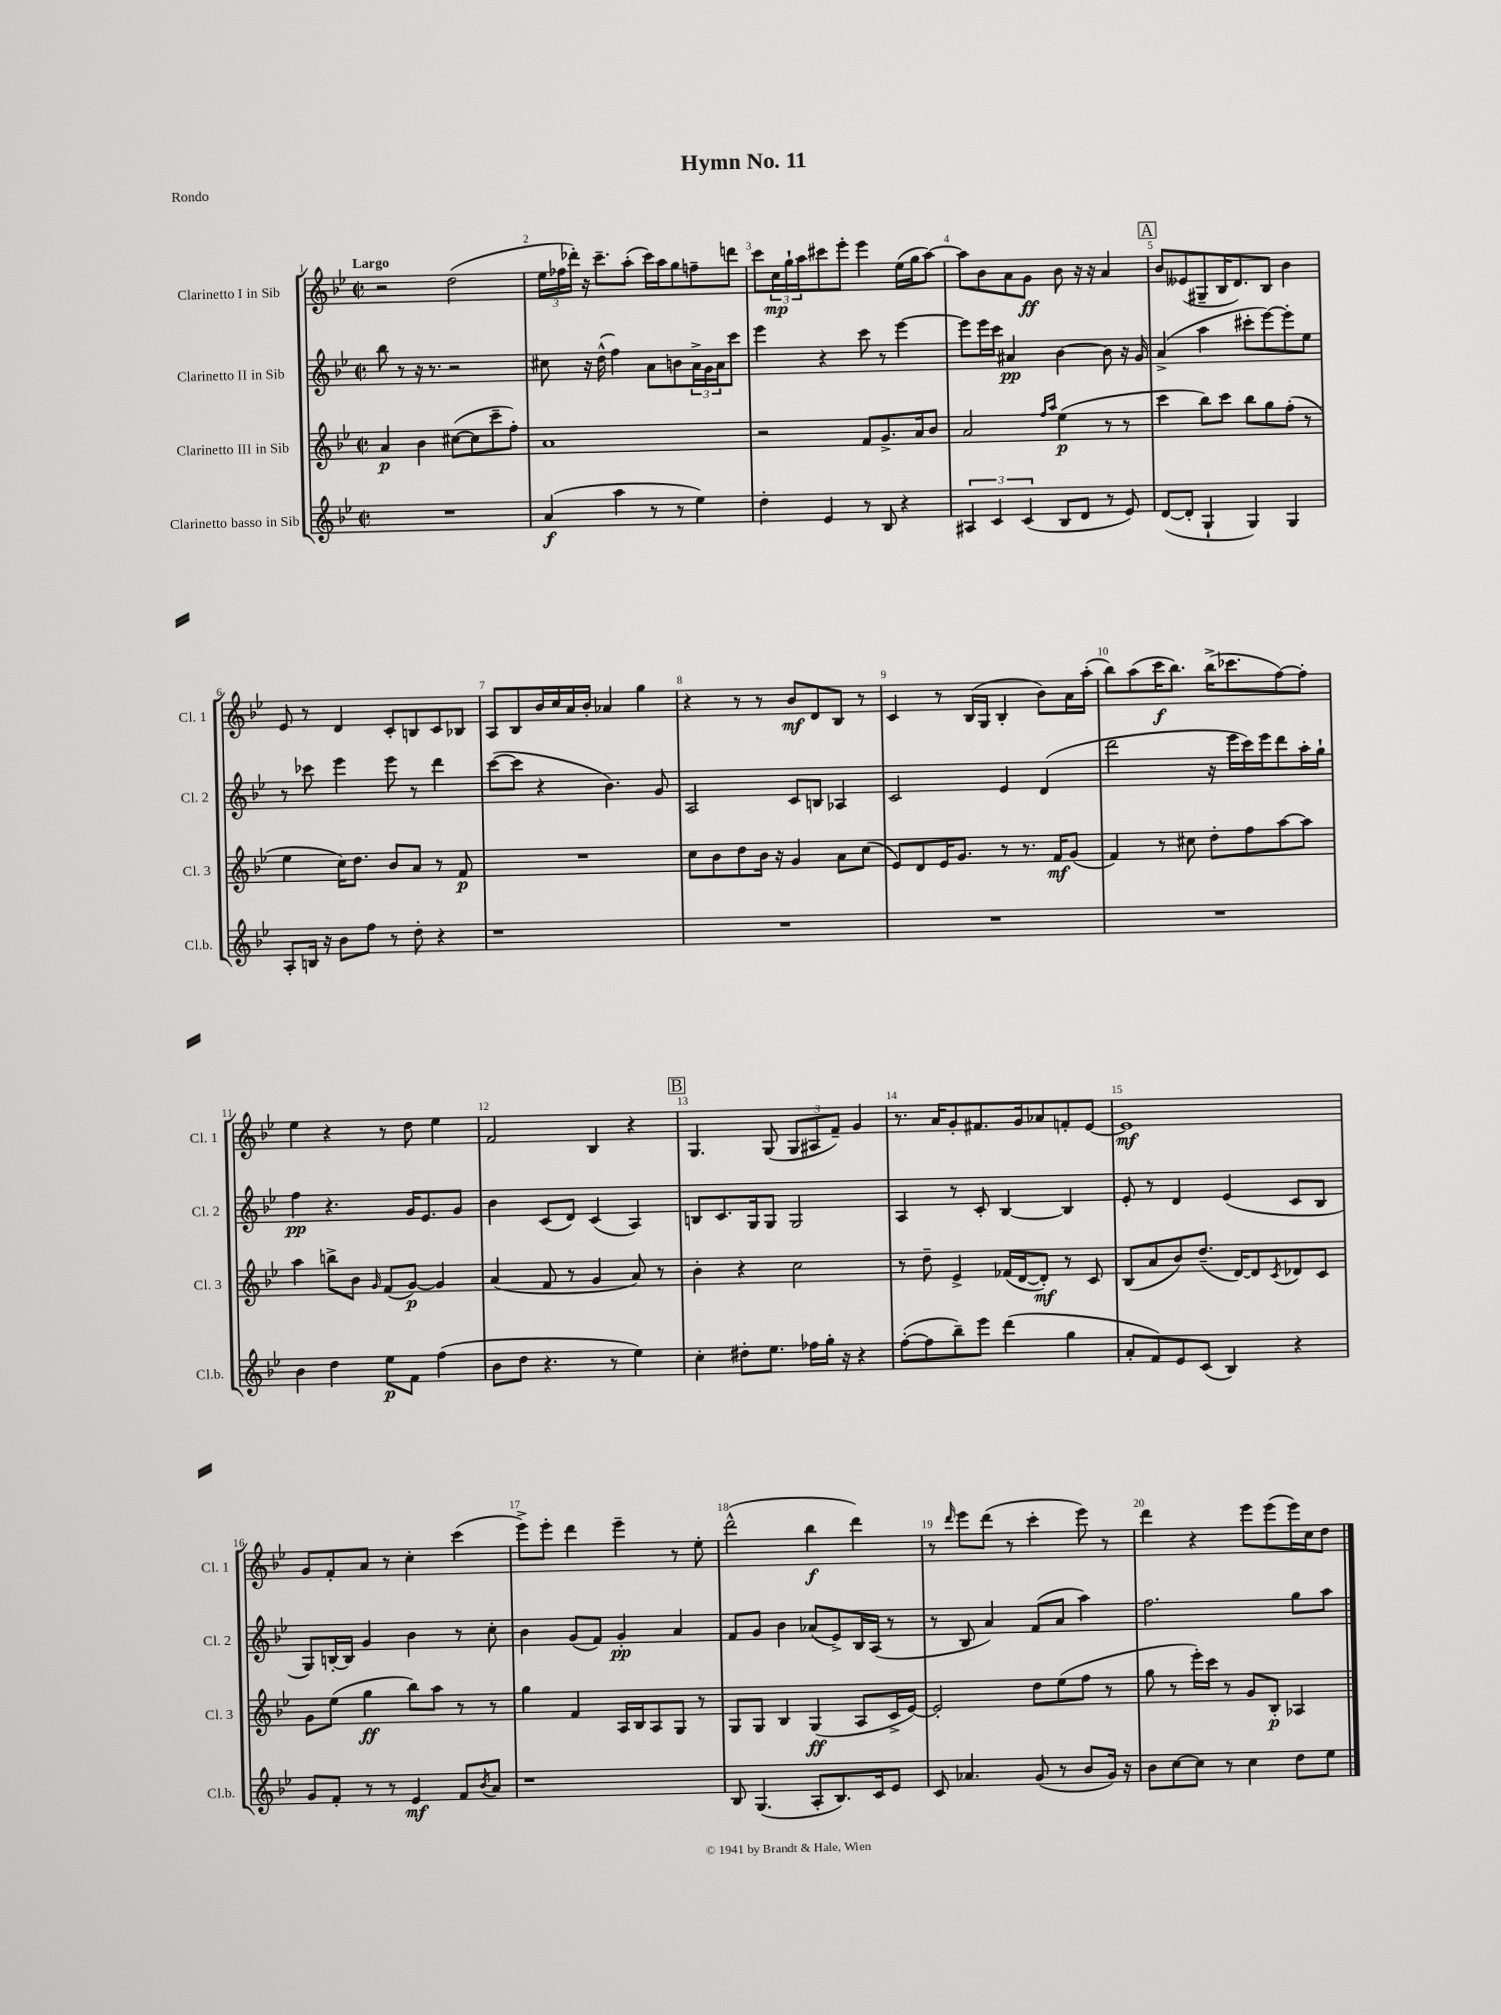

**kern	**dynam	**kern	**dynam	**kern	**dynam	**kern	**dynam
*part4	*part4	*part3	*part3	*part2	*part2	*part1	*part1
*staff4	*staff4	*staff3	*staff3	*staff2	*staff2	*staff1	*staff1
*I"Clarinetto basso in Sib	*	*I"Clarinetto III in Sib	*	*I"Clarinetto II in Sib	*	*I"Clarinetto I in Sib	*
*I'Cl.b.	*	*I'Cl. 3	*	*I'Cl. 2	*	*I'Cl. 1	*
*clefG2	*	*clefG2	*	*clefG2	*	*clefG2	*
*k[b-e-]	*	*k[b-e-]	*	*k[b-e-]	*	*k[b-e-]	*
*M2/2	*	*M2/2	*	*M2/2	*	*M2/2	*
*met(c|)	*	*met(c|)	*	*met(c|)	*	*met(c|)	*
=1	=1	=1	=1	=1	=1	=1	=1
!	!	!	!	!	!	!LO:TX:a:B:t=Largo	!
1r	.	4a/	p	8bb-\	.	2r	.
.	.	.	.	8r	.	.	.
.	.	4b-\	.	16r	.	.	.
.	.	.	.	8.r	.	.	.
.	.	([8cc#X\L	.	2r	.	(2dd\	.
.	.	8cc#\]	.	.	.	.	.
.	.	8ccc~\	.	.	.	.	.
.	.	8ff'\J)	.	.	.	.	.
=2	=2	=2	=2	=2	=2	=2	=2
(4a/	f	1a	.	8cc#X\	.	24ee-\LL	.
.	.	.	.	.	.	24ff-X\	.
.	.	.	.	.	.	24ddd-X'\JJ)	.
.	.	.	.	16r	.	16r	.
.	.	.	.	(16dd^^\	.	8.ccc~\L	.
4aa\	.	.	.	4ff\)	.	.	.
.	.	.	.	.	.	(8aa'\J	.
8r	.	.	.	8a\L	.	16ccc\LL)	.
.	.	.	.	.	.	16aa\J	.
8r	.	.	.	8bn\	.	8gg\	.
4ee-\)	.	.	.	24a^\L	.	8ffn~\	.
.	.	.	.	24g\	.	.	.
.	.	.	.	24a\J	.	.	.
.	.	.	.	8ccc\J	.	8dddn\J	.
=3	=3	=3	=3	=3	=3	=3	=3
4dd'\	.	2r	.	4eee-\	.	8ccc\L	.
.	.	.	.	.	.	24cc\L	mp
.	.	.	.	.	.	24gg`\	.
.	.	.	.	.	.	24aa\J	.
4e-/	.	.	.	4r	.	8ccc#X\	.
.	.	.	.	.	.	8eee-'\J	.
8r	.	8f/L	.	8ccc\	.	4eee-\	.
8B-/	.	8.g^/	.	8r	.	.	.
4r	.	.	.	[4eee-\	.	(16ee-\LL	.
.	.	16a/k	.	.	.	16gg\J	.
.	.	8b-/J	.	.	.	[8aa\J)	.
=4	=4	=4	=4	=4	=4	=4	=4
6A#X/	.	2a/	.	8eee-\L]	.	8aa\L]	.
.	.	.	.	16eee-\L	.	8b-\	.
6c/	.	.	.	.	.	.	.
.	.	.	.	16ccc\JJ	.	.	.
.	.	.	.	4a#X/	pp	8a\	.
(6c/	.	.	.	.	.	.	.
.	.	.	.	.	.	8g\J	ff
.	.	16qqff/LL	.	.	.	.	.
.	.	16qqaa/JJ	.	.	.	.	.
8B-/L	.	(4ee-\	p	[4b-\	.	8b-\	.
8d/J	.	.	.	.	.	16r	.
.	.	.	.	.	.	16r	.
8r	.	8r	.	8b-\]	.	4a/	.
8e-/)	.	8r	.	16r	.	.	.
.	.	.	.	16g/	.	.	.
!!LO:REH:place=s1:t=A
=5	=5	=5	=5	=5	=5	=5	=5
([8d/L	.	4ccc\	.	(4a^/	.	8b-/L	.
8d'/J]	.	.	.	.	.	(8e--X/	.
4G`/	.	8bb-\L)	.	4aa\	.	8G#X~/	.
.	.	8ccc\J	.	.	.	16B-/K	.
.	.	.	.	.	.	8.d/)	.
4G/)	.	8bb-\L	.	8ccc#X'\L	.	.	.
.	.	8gg\	.	[8eee-\)	.	8B-/J	.
4G/	.	(8ff'\J	.	8eee-'\]	.	4b-\	.
.	.	8r	.	8ee-\J	.	.	.
!!LO:LB:g=z
=6	=6	=6	=6	=6	=6	=6	=6
8A'/L	.	4ee-\	.	8r	.	8e-/	.
16Bn/Jk	.	.	.	8ccc-X\	.	8r	.
16r	.	.	.	.	.	.	.
8b-\L	.	16cc\KL)	.	4eee-\	.	4d/	.
.	.	8.dd\J	.	.	.	.	.
8ff\J	.	.	.	.	.	.	.
8r	.	8b-/L	.	8eee-\	.	8c'/L	.
8dd'\	.	8a/J	.	8r	.	8Bn/	.
4r	.	8r	.	4ddd\	.	8c/	.
.	.	8f/	p	.	.	8B-X/J	.
=7	=7	=7	=7	=7	=7	=7	=7
1r	.	1r	.	([8ccc\L	.	8A/L	.
.	.	.	.	8ccc\J]	.	8B-/	.
.	.	.	.	4r	.	16b-/L	.
.	.	.	.	.	.	16cc/	.
.	.	.	.	.	.	16a/	.
.	.	.	.	.	.	16b-'/JJ	.
.	.	.	.	4.b-\)	.	4a-X/	.
.	.	.	.	.	.	4gg\	.
.	.	.	.	8g/	.	.	.
=8	=8	=8	=8	=8	=8	=8	=8
1r	.	8cc\L	.	2A/	.	4r	.
.	.	8b-\	.	.	.	.	.
.	.	8dd\	.	.	.	8r	.
.	.	16b-\Jk	.	.	.	8r	.
.	.	16r	.	.	.	.	.
.	.	4g/	.	8c/L	.	8b-/L	mf
.	.	.	.	8Bn/J	.	8d/	.
.	.	8a\L	.	4A-X/	.	8B-/J	.
.	.	(8cc\J	.	.	.	8r	.
=9	=9	=9	=9	=9	=9	=9	=9
1r	.	8e-/L)	.	2c/	.	4c/	.
.	.	8d/	.	.	.	.	.
.	.	16e-/K	.	.	.	8r	.
.	.	8.g/J	.	.	.	.	.
.	.	.	.	.	.	(16B-/LL	.
.	.	.	.	.	.	16G/JJ	.
.	.	8r	.	4e-/	.	4B-'/	.
.	.	8.r	.	.	.	.	.
.	.	.	.	(4d/	.	8b-\L)	.
.	.	16f/KL	mf	.	.	.	.
.	.	(8g/J	.	.	.	16a\L	.
.	.	.	.	.	.	(16aa'\JJ	.
=10	=10	=10	=10	=10	=10	=10	=10
1r	.	4f/)	.	2ddd\	.	8bb-\L)	.
.	.	.	.	.	.	(8aa\	.
.	.	8r	.	.	.	16ccc\K	f
.	.	.	.	.	.	8.bb-\J)	.
.	.	8cc#X\	.	.	.	.	.
.	.	8dd'\L	.	16r	.	(16bb-^\KL	.
.	.	.	.	16eee-\LL	.	8.ccc-X\	.
.	.	8ff\	.	16ccc\)	.	.	.
.	.	.	.	16eee-\J	.	.	.
.	.	[8aa\	.	8ddd\	.	[8ff\)	.
.	.	8aa\J]	.	16aa'\L	.	8ff'\J]	.
.	.	.	.	16gg`\JJ	.	.	.
!!LO:LB:g=z
=11	=11	=11	=11	=11	=11	=11	=11
4b-\	.	4aa\	.	4ff\	pp	4ee-\	.
4dd\	.	8bbn^\L	.	4.r	.	4r	.
.	.	8b-\J	.	.	.	.	.
.	.	16qqg/	.	.	.	.	.
8ee-\L	p	(8f/L	.	.	.	8r	.
8f\J	.	[8g/J)	p	16g/KL	.	8dd\	.
.	.	.	.	8.e-/	.	.	.
(4ff\	.	4g/]	.	.	.	4ee-\	.
.	.	.	.	8g/J	.	.	.
=12	=12	=12	=12	=12	=12	=12	=12
8b-\L	.	(4a/	.	4b-\	.	2f/	.
8dd\J	.	.	.	.	.	.	.
4.r	.	8f/	.	(8c/L	.	.	.
.	.	8r	.	8d/J)	.	.	.
.	.	4g/	.	(4c/	.	4B-/	.
8r	.	.	.	.	.	.	.
4ee-\)	.	8a/)	.	4A/)	.	4r	.
.	.	8r	.	.	.	.	.
!!LO:REH:place=s1:t=B
=13	=13	=13	=13	=13	=13	=13	=13
4cc'\	.	4b-'\	.	8Bn/L	.	4.G/	.
.	.	.	.	8.c/	.	.	.
8dd#X'\L	.	4r	.	.	.	.	.
.	.	.	.	16G/k	.	.	.
8.ee-\J	.	.	.	8G/J	.	(8G/	.
.	.	2cc\	.	2G/	.	12G/L	.
16ff-X\LL	.	.	.	.	.	.	.
.	.	.	.	.	.	12A#X/	.
16gg'\JJ	.	.	.	.	.	.	.
.	.	.	.	.	.	12f~/J)	.
16r	.	.	.	.	.	.	.
4r	.	.	.	.	.	4g/	.
=14	=14	=14	=14	=14	=14	=14	=14
([8ff'\L	.	8r	.	4A/	.	8.r	.
8ff\]	.	8dd~\	.	.	.	.	.
.	.	.	.	.	.	16a/KL	.
8bb-~\)	.	4e-^/	.	8r	.	8g'/	.
8eee-\J	.	.	.	8c'/	.	8.f#X/	.
(4ddd\	.	(16f-X/LL	.	[4B-/	.	.	.
.	.	[16d/J	.	.	.	16g/k	.
.	.	8d'/J])	mf	.	.	8a-X/	.
4gg\	.	8r	.	4B-/]	.	8fn'/	.
.	.	8c/	.	.	.	[8e-/J	.
=15	=15	=15	=15	=15	=15	=15	=15
8a'/L	.	(8B-/L	.	8e-'/	.	1e-]	mf
8f/)	.	8a/	.	8r	.	.	.
8e-/	.	8b-/)	.	4d/	.	.	.
(8c/J	.	(8.dd~/J	.	.	.	.	.
4B-/)	.	.	.	(4e-/	.	.	.
.	.	[16d/KL)	.	.	.	.	.
.	.	8d/]	.	.	.	.	.
.	.	8qc/	.	.	.	.	.
4r	.	8d-X/	.	8c/L	.	.	.
.	.	8c/J	.	8B-/J	.	.	.
!!LO:LB:g=z
=16	=16	=16	=16	=16	=16	=16	=16
8g/L	.	8g\L	.	8G/L)	.	8g/L	.
8f'/J	.	(8ee-\J	.	[16Bn'/L	.	8f'/	.
.	.	.	.	16B/JJ]	.	.	.
8r	.	4gg\	ff	4g/	.	8a/J	.
8r	.	.	.	.	.	8r	.
4e-/	mf	8bb-\L)	.	4b-\	.	4cc'\	.
.	.	8aa\J	.	.	.	.	.
8f/L	.	8r	.	8r	.	(4ccc\	.
8qb-/	.	.	.	.	.	.	.
8a/J	.	8r	.	8cc'\	.	.	.
=17	=17	=17	=17	=17	=17	=17	=17
1r	.	4gg\	.	4b-\	.	8eee-^\L)	.
.	.	.	.	.	.	8eee-'\J	.
.	.	4f/	.	(8g/L	.	4ddd\	.
.	.	.	.	8f/J)	.	.	.
.	.	16A/LL	.	4g'/	pp	4eee-~\	.
.	.	16B-/J	.	.	.	.	.
.	.	8A/	.	.	.	.	.
.	.	8G/J	.	4a/	.	8r	.
.	.	8r	.	.	.	8ee-'\	.
=18	=18	=18	=18	=18	=18	=18	=18
8B-/	.	8G/L	.	8f/L	.	(2ddd^^\	.
(4.G/	.	8G/J	.	8g/J	.	.	.
.	.	4B-/	.	4b-\	.	.	.
8A'/L	.	(4G/	ff	(8a-X/L	.	4bb-\	f
8.B-/)	.	.	.	8e-^/)	.	.	.
.	.	8A/L	.	16B-/L	.	4ddd\)	.
16c/k	.	.	.	(16A/JJ	.	.	.
8e-/J	.	16c^/L	.	8r	.	.	.
.	.	[16e-/JJ)	.	.	.	.	.
=19	=19	=19	=19	=19	=19	=19	=19
8c/	.	2e-'/]	.	8r	.	8r	.
.	.	.	.	.	.	16qqddd/	.
4.a-X/	.	.	.	8B-/	.	8eee-\L	.
.	.	.	.	4a/)	.	(8ddd\J	.
.	.	.	.	.	.	8r	.
(8g/	.	8dd\L	.	(8f/L	.	4ccc'\	.
8r	.	(8ee-\	.	8a/J	.	.	.
8b-/L	.	8ff\J	.	4aa\)	.	8eee-\)	.
16g/Jk)	.	8r	.	.	.	8r	.
16r	.	.	.	.	.	.	.
=20	=20	=20	=20	=20	=20	=20	=20
8b-\L	.	8gg\	.	2.ff\	.	4ddd\	.
[8cc\	.	8r	.	.	.	.	.
8cc\J]	.	16eee-'\LL)	.	.	.	4r	.
.	.	16ccc\JJ	.	.	.	.	.
8r	.	8r	.	.	.	.	.
4cc\	.	8g/L	.	.	.	8eee-\L	.
.	.	8B-'/J	p	.	.	(8eee-\	.
8dd\L	.	4A-X/	.	8gg\L	.	16eee-\L)	.
.	.	.	.	.	.	16cc\J	.
8ee-\J	.	.	.	8aa\J	.	8dd\J	.
==	==	==	==	==	==	==	==
*-	*-	*-	*-	*-	*-	*-	*-
